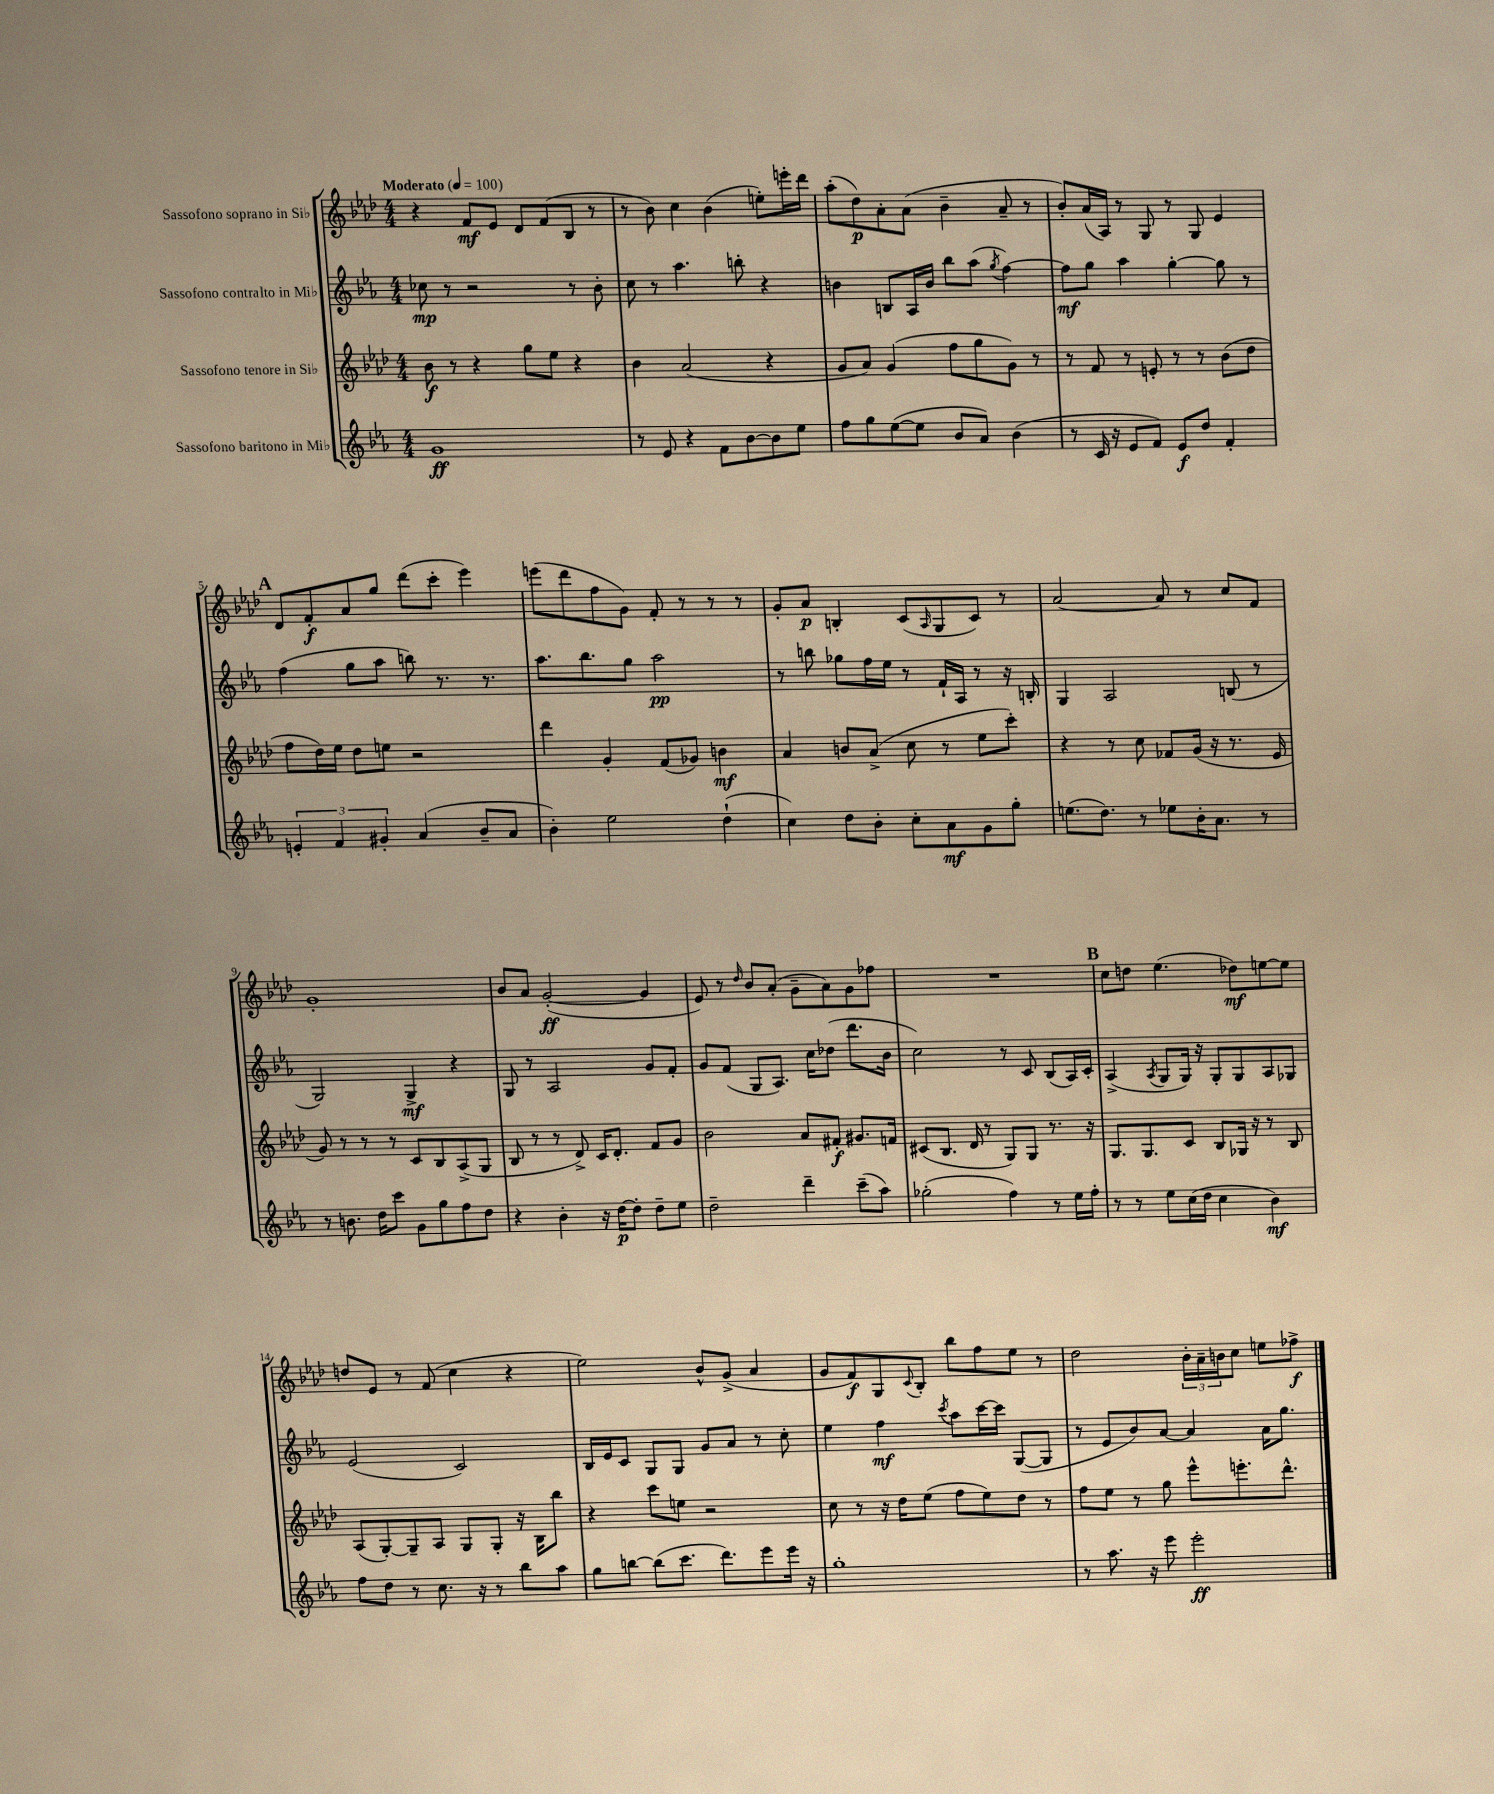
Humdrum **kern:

**kern	**kern	**kern	**kern
*staff4	*staff3	*staff2	*staff1
*clefG2	*clefG2	*clefG2	*clefG2
*k[b-e-a-]	*k[b-e-a-d-]	*k[b-e-a-]	*k[b-e-a-d-]
*M4/4	*M4/4	*M4/4	*M4/4
*MM100	*MM100	*MM100	*MM100
1g	8b-\	8cc-\	4r
.	8r	8r	.
.	4r	2r	8f/L
.	.	.	8e-/J
.	8gg\L	.	8d-/L
.	8ee-\J	.	(8f/
.	4r	8r	8B-/J
.	.	8b-'\	8r
=	=	=	=
8r	4b-\	8cc\	8r
8e-/	.	8r	8b-\)
4r	(2a-/	4.aa-\	4cc\
8f\L	.	.	(4b-\
[8b-\	.	8bb'\	.
8b-\]	4r	4r	8ee'\L)
8ee-\J	.	.	16eee'\L
.	.	.	16ddd-\JJ
=	=	=	=
8ff\L	8g/L	4b\	(8aa-'\L
8gg\	8a-/J)	.	8dd-\)
([8ee-\	(4g/	8B/L	8a-'\
8ee-\]J	.	16A-/L	(8a-\J
.	.	16b/JJ	.
8b-/L	8ff\L	8bb-\L	4b-~\
8a-/J)	8gg\	(8aa-\J	.
.	.	8qgg/	.
(4b-\	8g\J)	[4ff\)	8a-~/
.	8r	.	8r
=	=	=	=
8r	8r	8ff\]L	8b-'/L)
16c/	8f/	8gg\J	(16a-/L
16r	.	.	16A-/JJ)
8e-/L	8r	4aa-\	8r
8f/J)	8e'/	.	8G/
8e-/L	8r	[4gg'\	8r
8dd/J	8r	.	8G/
4f'/	(8b-\L	8gg\]	4e-/
.	8dd-\J	8r	.
=	=	=	=
6e'/	8ff\L	(4ff\	8d-/L
.	16dd-\L)	.	8f'/
6f/	.	.	.
.	16ee-\JJ	.	.
.	8dd-\L	8gg\L	8a-/
6g#'/	.	.	.
.	8ee\J	8aa-\J	8gg/J
(4a-/	2r	8bb\)	(8ddd-\L
.	.	8.r	8ccc'\J
8b-~/L	.	.	4eee-\)
.	.	8.r	.
8a-/J	.	.	.
=	=	=	=
4b-'\)	4ddd-\	8.aa-\L	(8eee\L
.	.	.	8ddd-\
.	.	8.bb-\	.
2ee-\	4g'/	.	8ff\
.	.	8gg\J	8g\J)
.	(8f/L	2aa-\	8f'/
.	8g-/J)	.	8r
(4dd`\	4b\	.	8r
.	.	.	8r
=	=	=	=
4cc\)	4a-/	8r	8g'/L
.	.	8bb\	8a-/J
8dd\L	8b/L	8gg-\L	4B'/
8b-'\J	(8a-^/J	16ff\L	.
.	.	16ee-\JJ	.
8cc'\L	8cc\	8r	(8c/L
.	.	.	16qqA-/
8a-\	8r	16f`/LL	8G/
.	.	16A-/JJ	.
8g\	8ee-\L	8r	8c/J)
8gg'\J	8ccc'\J)	16r	8r
.	.	16B'/	.
=	=	=	=
(8.ee\L	4r	4G/	[2a-/
8.dd\J)	.	.	.
.	8r	2A-/	.
8r	8cc\	.	.
8ee-\L	8f-/L	.	8a-/]
16b-'\K	(16g/Jk	.	8r
8.a-\J	16r	.	.
.	8.r	(8B/	8cc/L
8r	.	8r	8f/J
.	16e-/	.	.
=	=	=	=
8r	8g/)	2G/)	1g'
8.b\	8r	.	.
.	8r	.	.
16dd\LK	.	.	.
8ccc\J	8r	.	.
8g\L	8c/L	4G^/	.
8gg\	8B-/	.	.
8ff\	(8A-^/	4r	.
8dd\J	8G/J	.	.
=	=	=	=
4r	8B-/	8G/	8b-/L
.	8r	8r	8a-/J
4b-'\	8r	2A-/	([2g'/
.	8d-^/)	.	.
16r	16c/LK	.	.
[16dd\LK	8.d-'/J	.	.
8dd'\]J	.	.	.
8dd~\L	8f/L	8g/L	4g/]
8ee-\J	8g/J	8f'/J	.
=	=	=	=
2dd~\	2b-\	8g/L	8e-/)
.	.	(8f/J	8r
.	.	.	16qqdd-/
.	.	8G/L	8b-/L
.	.	8.A-/J)	(8a-'/J
4ddd~\	8a-/L	.	8g~\L
.	.	16cc\LK	.
.	8f#'/J	(8dd-\J	8a-\)
(8ccc~\L	8.g#/L	8.ddd\L	8g\
8aa-\J)	.	.	8ff-\J
.	16f/Jk	16b-\Jk	.
=	=	=	=
(2gg-'\	(8c#/L	2cc\)	1r
.	8.B-/J	.	.
.	16d-/	.	.
.	8r	.	.
4ff\)	8G/L)	8r	.
.	8G/J	8c/	.
8r	8.r	(8B-/L	.
16ee-\LL	.	16A-/L)	.
16ff'\JJ	16r	16c'/JJ	.
=	=	=	=
8r	8.G/L	(4A-^/	8cc\L
8r	.	.	8dd\J
.	8.G/	.	.
.	.	8qA-/	.
8ee-\L	.	8G/L	(4.ee-\
(16cc\L	8c/J	16G/Jk)	.
16dd\JJ	.	16r	.
4cc\	8B-/L	8G'/L	.
.	16G-/Jk	8G/	8dd-\L)
.	16r	.	.
4b-\)	8r	8A-/	[8ee\
.	8B-/	8G-/J	8ee\]J
=	=	=	=
8ff\L	(8A-/L	(2e-/	8dd/L
8dd\J	[8G'/)	.	8e-/J
8r	8G~/]	.	8r
8.cc\	8A-/J	.	(8f/
.	8G/L	2c/)	4cc\
16r	.	.	.
8r	8G'/J	.	.
8bb-\L	16r	.	4r
.	16B-\LK	.	.
8aa-\J	8bb-\J	.	.
=	=	=	=
8gg\L	4r	16B-/LL	2ee-\)
.	.	16e-/J	.
[8bb\J	.	8c/J	.
(8bb\]L	8ccc\L	8G/L	.
8.ccc\J	8ee\J	8G/J	.
.	2r	8g/L	8b-^^/L
8.ddd\L)	.	.	.
.	.	8a-/J	(8g^/J
8eee-\	.	8r	4a-/
16eee-\Jk	.	8cc'\	.
16r	.	.	.
=	=	=	=
1gg'	8cc\	4ee-\	8g/L
.	8r	.	8f/)
.	16r	4ff\	8G/
.	16dd-\LK	.	.
.	.	.	8qqc/
.	(8ee-\J	.	8B-'/J
.	.	8qccc/	.
.	8ff\L	8aa-\L	8bb-\L
.	8ee-\)	[16ccc\L	8ff\
.	.	16ccc\]JJ	.
.	8dd-\J	([8G/L	8ee-\J
.	8r	8G/]J	8r
=	=	=	=
8r	8ff\L	8r	2dd-\
8.aa-\	8ee-\J	8e-/L	.
.	8r	8b-/)	.
16r	.	.	.
8eee-\	8gg\	[8a-/J	.
2eee-'\	8eee-^^\L	4a-/]	24b-'\LL
.	.	.	24a-~\
.	.	.	24b\J
.	8.eee'\	.	8cc\J
.	.	16a-\LK	8ee\L
.	8.ddd-^^\J	8.gg\J	.
.	.	.	8ff-^\J
==	==	==	==
*-	*-	*-	*-
